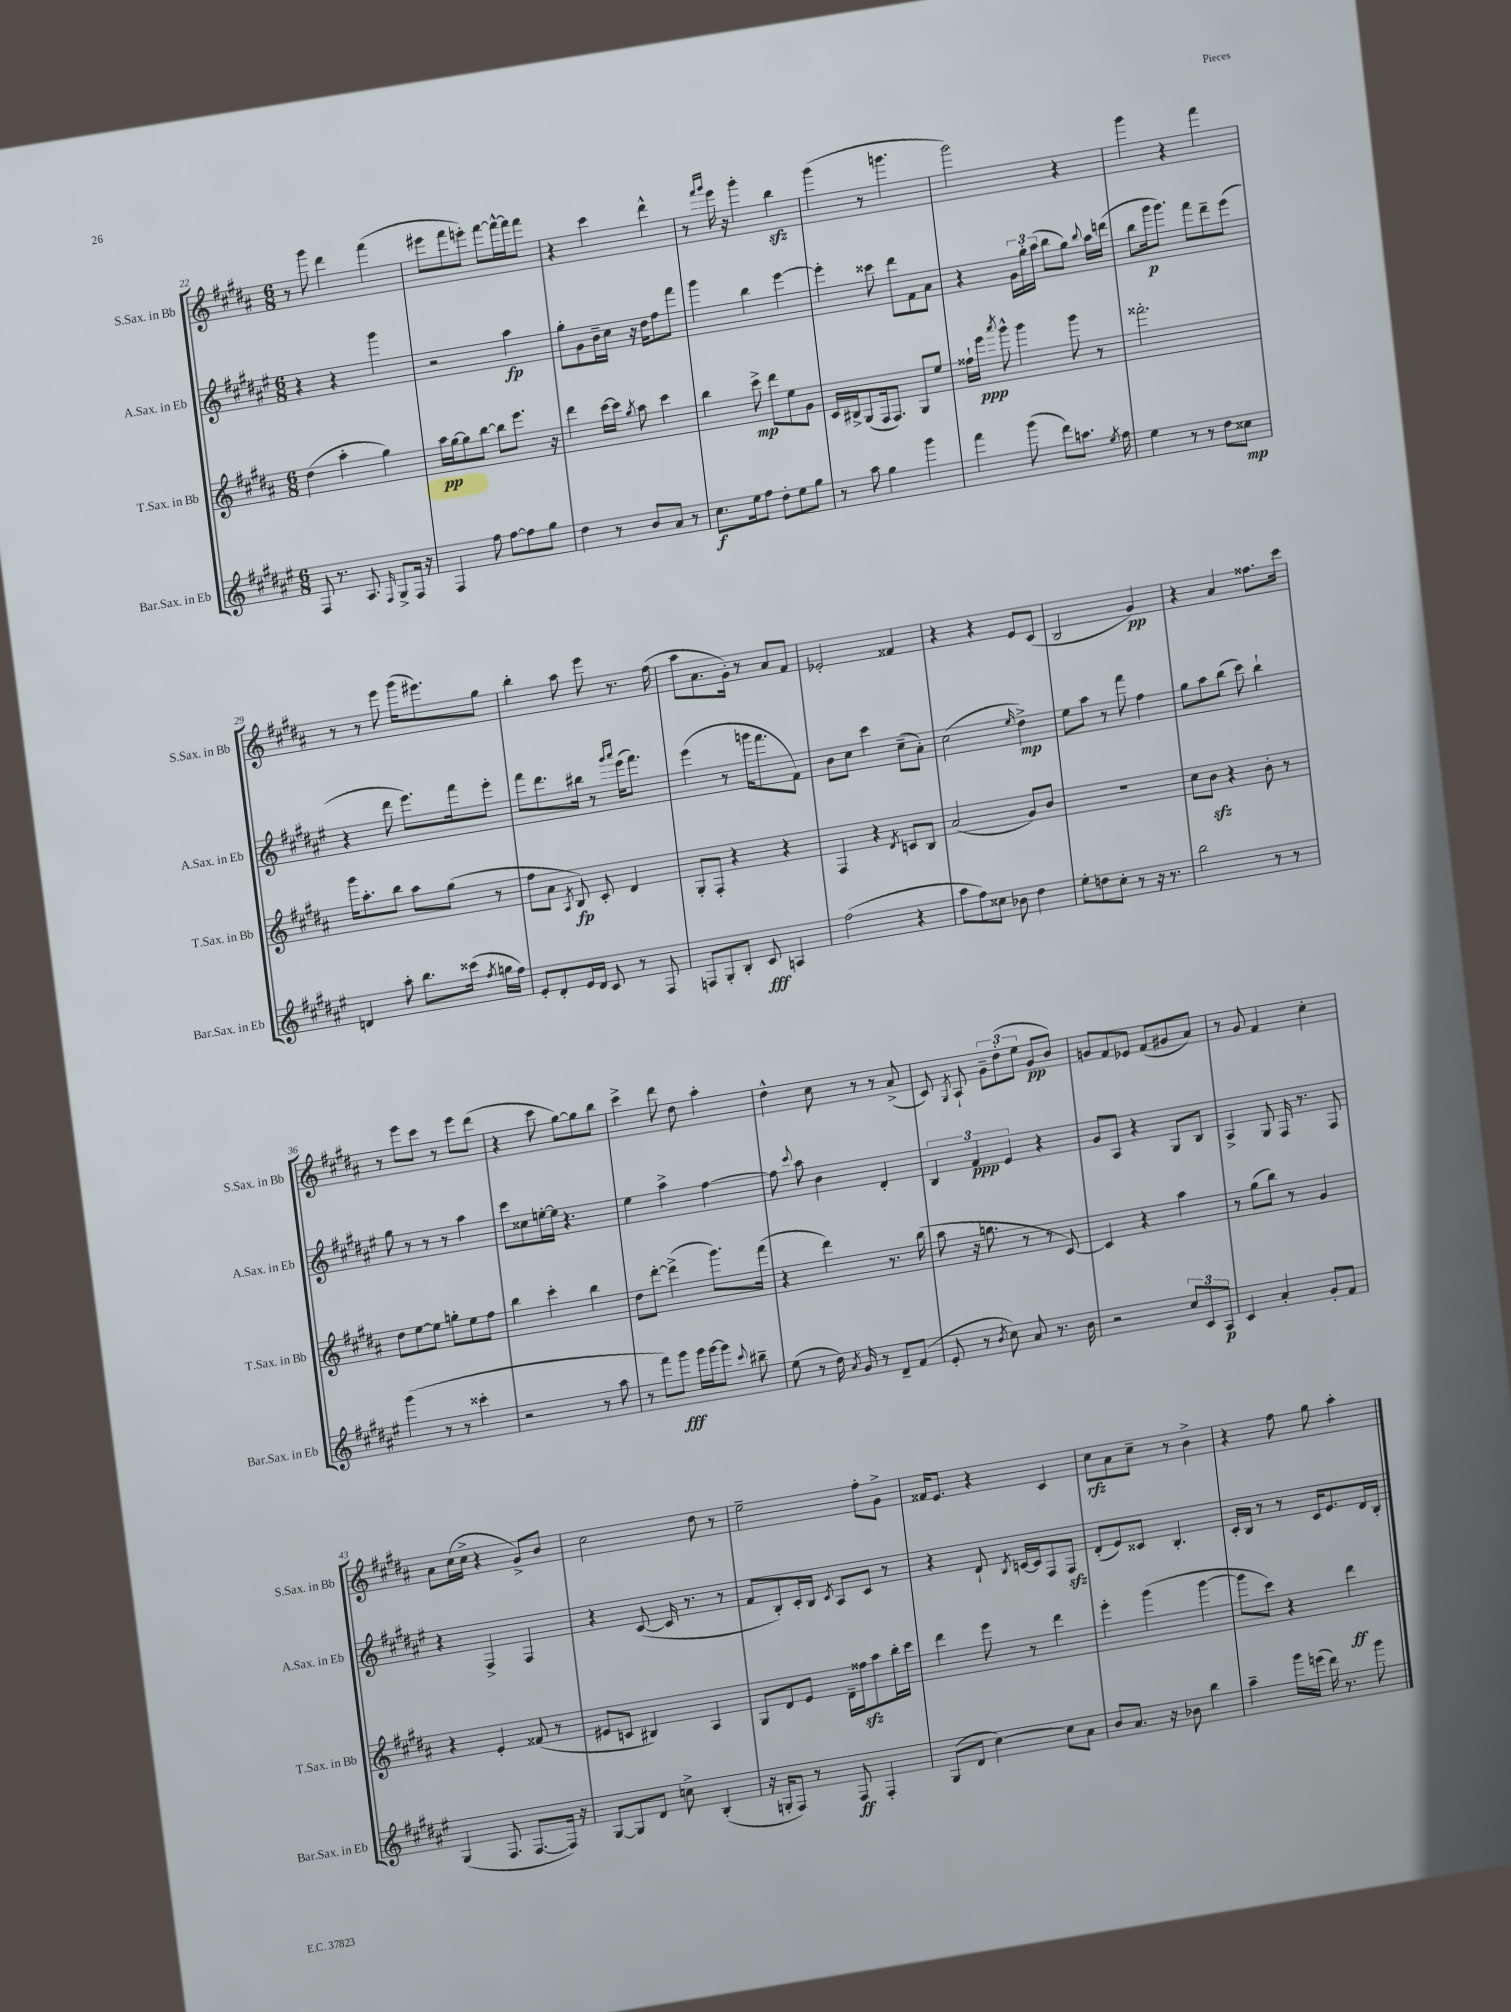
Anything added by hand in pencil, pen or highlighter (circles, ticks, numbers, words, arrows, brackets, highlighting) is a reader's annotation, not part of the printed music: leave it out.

**kern	**kern	**kern	**kern
*staff4	*staff3	*staff2	*staff1
*clefG2	*clefG2	*clefG2	*clefG2
*k[f#c#g#d#a#e#]	*k[f#c#g#d#a#]	*k[f#c#g#d#a#e#]	*k[f#c#g#d#a#]
*M6/8	*M6/8	*M6/8	*M6/8
8F#	(4dd#	4r	8r
8.r	.	.	8ggg#
.	4aa#'	4r	4ddd#
8.A#	.	.	.
16qqF#	.	.	.
8G#^	4gg#)	4ggg#	(4fff#
16F#	.	.	.
16r	.	.	.
=	=	=	=
4F#	16aa#	2r	8eee#
.	[16gg#	.	.
.	8gg#]	.	8fff#
8ff#	[8bb	.	8eee')
[8ff#	8bb]	.	[8fff#
8ff#]	8.eee	4aa#	16fff#^^_
.	.	.	16fff#]
8gg#	.	.	8fff#
.	16r	.	.
=	=	=	=
4dd#	4ddd#	8gg#'	4r
.	.	8g#	.
8r	[16ccc#	16b~	4ccc#
.	16ccc#]	16cc#	.
.	8qgg#	.	.
8b	8aa#	16r	.
.	.	16dd#	.
8a#	4ccc#	8ff#	4ddd#^^
8r	.	8fff#	.
=	=	=	=
8.cc#	4bb	4ggg#	8r
.	.	.	16qqfff#
.	.	.	16qqggg#
.	.	.	16eee
16ee#	.	.	16r
8ff#	8ccc#^	4bb	4ggg#'
8dd#'	8ddd#	.	.
8ee#	8ee	[4eee#	4bb
8gg#	8g#	.	.
=	=	=	=
8r	16c#	4eee#']	(4ggg#
.	16B#^	.	.
8aa#	(8G#	.	.
4gg#	16F#	8ccc##	8r
.	8.F#)	.	.
.	.	8ddd#	4.ggg
4ggg#	8G#	8f#	.
.	8ee	8a#	.
=	=	=	=
4fff#	16ff##`	4r	2ggg#)
.	16eee	.	.
.	8qaaa#	.	.
.	8ggg#^^	.	.
(8ggg#	4ggg#	24g#	.
.	.	24gg#'	.
.	.	(24aa#	.
8ddd#)	.	8bb	.
8.aa	8ggg#	8gg#)	4r
.	.	8qqbb	.
.	8r	16aa#	.
8qee#	.	.	.
16ff#	.	(16ddd	.
=	=	=	=
4ee#	2.fff##'	8bb	4ggg#
.	.	16ggg#	.
.	.	8.ggg#)	.
8r	.	.	4r
8r	.	8fff#	.
8dd#	.	8ddd#~	4fff#
8cc##	.	(8eee#	.
=	=	=	=
4d	16ggg#	4r	8r
.	8.aa#'	.	.
.	.	.	8r
8aa#'	8bb	8ddd#	8eee
8.bb	8aa#	8.eee#)	(16ggg#
.	.	.	8.eee#)
.	(8gg#	.	.
(16ccc##	.	16fff#	.
8qff#	.	.	.
16gg	8r	8eee#'	8gg#
16ff#)	.	.	.
=	=	=	=
8e#'	8ff#	8fff#	4bb'
8d#'	8a#	8.ddd#	.
.	8qA#	.	.
16e#	8B)	.	8aa#
16d#	.	16bb#	.
8c#	8c#'	8r	8eee
.	.	16qqggg#	.
.	.	16qqaaa#	.
8r	4d#	(16eee#	8.r
.	.	8.fff#)	.
8F#	.	.	.
.	.	.	(16ff#
=	=	=	=
8F	8G#'	(4eee#	8aa#
8G#'	8F#'	.	8.a#
8B'	4r	8r	.
.	.	.	16g#')
8c#	.	16ggg	8r
.	.	8.fff#	.
4A	4r	.	8a#
.	.	8f#)	8f#
=	=	=	=
(2ff#	4F#	8b	2e-'
.	.	8cc#	.
.	4r	4ccc#	.
.	8qd#	.	.
4r	8c	(8cc#~	4f##
.	8B	8a#')	.
=	=	=	=
8aa#	(2a#	(2cc#	4r
8ff#)	.	.	.
8cc##	.	.	4r
8b-	.	.	.
.	.	16qqee#	.
4dd#	8g#)	4dd#^)	8e
.	8b	.	(8c#
=	=	=	=
8ee#'	2.r	8ee#	2B
8dd	.	8aa#	.
8cc#'	.	8r	.
8r	.	8fff#	.
16r	.	4ff#	4g#)
8.r	.	.	.
=	=	=	=
2bb	8cc#	8gg#	4r
.	8b	8aa#	.
.	4r	(8bb	4a#
.	.	8ccc#)	.
8r	8b'	4bb`	8.ff##
8r	8r	.	.
.	.	.	16ccc#
=	=	=	=
(4ggg#	8dd#	8gg#	8r
.	[8ee	8r	8eee
8r	8ee]	8r	8ccc#
8r	8gg'	8r	8r
4ccc##'	8ee	4aa#	8eee
.	8ff#	.	(8ddd#
=	=	=	=
2r	4bb	8ccc#	4r
.	.	8cc##	.
.	4ccc#'	[16ee'	8ccc#
.	.	16ee]	.
.	.	4.r	[8gg#)
8r	4bb	.	8gg#]
8aa#	.	.	8bb
=	=	=	=
8r	8dd#	4ee#	4ccc#^
8fff#)	[8ddd#'	.	.
8ggg#	(4ddd#^]	4aa#^	8ddd#
16ggg#	.	.	8dd#
[16ggg#	.	.	.
8ggg#]	8.ggg#)	[4ff#	4aa#'
8qqccc#	.	.	.
8bb#~	.	.	.
.	(16fff#	.	.
=	=	=	=
(8ee#	4r	8ff#]	4dd#^^
.	.	8qqccc#	.
8r	.	8aa#	.
16dd#)	4ddd#)	4b	8cc#
8qa#	.	.	.
16g#	.	.	.
8r	.	.	8r
8d#~	8.r	4d#'	8r
(8f#	.	.	(8a#^
.	(16bb	.	.
=	=	=	=
8e#'	8aa#	6B	8c#)
.	.	.	8qG#
8r	16r	.	8A#`
.	.	6f#	.
.	8.gg	.	.
8qb	.	.	.
8cc#)	.	.	12g#~
.	.	6e#	(12dd#'
8a#	8r	.	.
.	.	.	12ee
8.r	8r	4r	8g#
.	[8c#)	.	8b)
16b	.	.	.
=	=	=	=
2r	4c#]	8g#	8g
.	.	8A#	8f#
.	4r	4r	8e-
.	.	.	(8f#
12cc#	4aa#	8G#	8g#
12c#	.	.	.
.	.	8B	8a#)
12A#	.	.	.
=	=	=	=
4c#	8r	4A#^	8r
.	(8gg#	.	8g#
4a#'	8bb)	8G#	4f#
.	8r	16F#	.
.	.	8.r	.
8g#'	4g#	.	4cc#'
8f#	.	8F#	.
=	=	=	=
(4G#	4r	4r	8a#
.	.	.	(16cc#
.	.	.	16cc#^
8.F#	4e'	4F#^	4r
[8.F#	.	.	.
.	(8f##	4F#	8g#^)
16F#])	8r	.	8b
16r	.	.	.
=	=	=	=
[8G#	8e#	4r	2cc#
8G#]	8c	.	.
8d#	4B#)	([8c#	.
8cc^	.	16c#]	.
.	.	8.r	.
(4B'	4A#	.	8dd#
.	.	8r	8r
=	=	=	=
16r	8G#	8f#	2ee~
16G'	.	.	.
8F#)	8d#	8B')	.
8r	8e	16c#'	.
.	.	16B	.
.	.	8qc#	.
8F#	16d#~	8A#	.
.	16ff##	.	.
4F#'	8aa#	8c#	8ff#'
.	16bb'	8r	8g#^
.	16ccc#	.	.
=	=	=	=
(8G#	4ddd#	4r	16f##
.	.	.	8.e
8d#	.	.	.
[4cc#)	8eee	8d#`	4r
.	.	8qB	.
.	8r	[16c	.
.	.	16c]	.
8cc#]	4ddd#	8F#	4c#
8a#	.	8F#	.
=	=	=	=
8b	4eee'	(8d#'	8cc#
8.a#	.	8e#)	8a#
.	(4ggg#	8c##	8cc#~
16r	.	.	.
8b-	.	4.B'	8r
4bb	[4ggg#	.	4b^
=	=	=	=
4aa#~	8ggg#]	16c#'	4r
.	.	16B	.
.	8ccc#)	8r	.
16ggg#	4r	8r	8ff#
(16eee	.	.	.
16ddd#)	.	16c#	8gg#
8.r	.	8.e#	.
.	4ddd#	.	4aa#'
8ggg#	.	16d#	.
.	.	16B'	.
==	==	==	==
*-	*-	*-	*-
